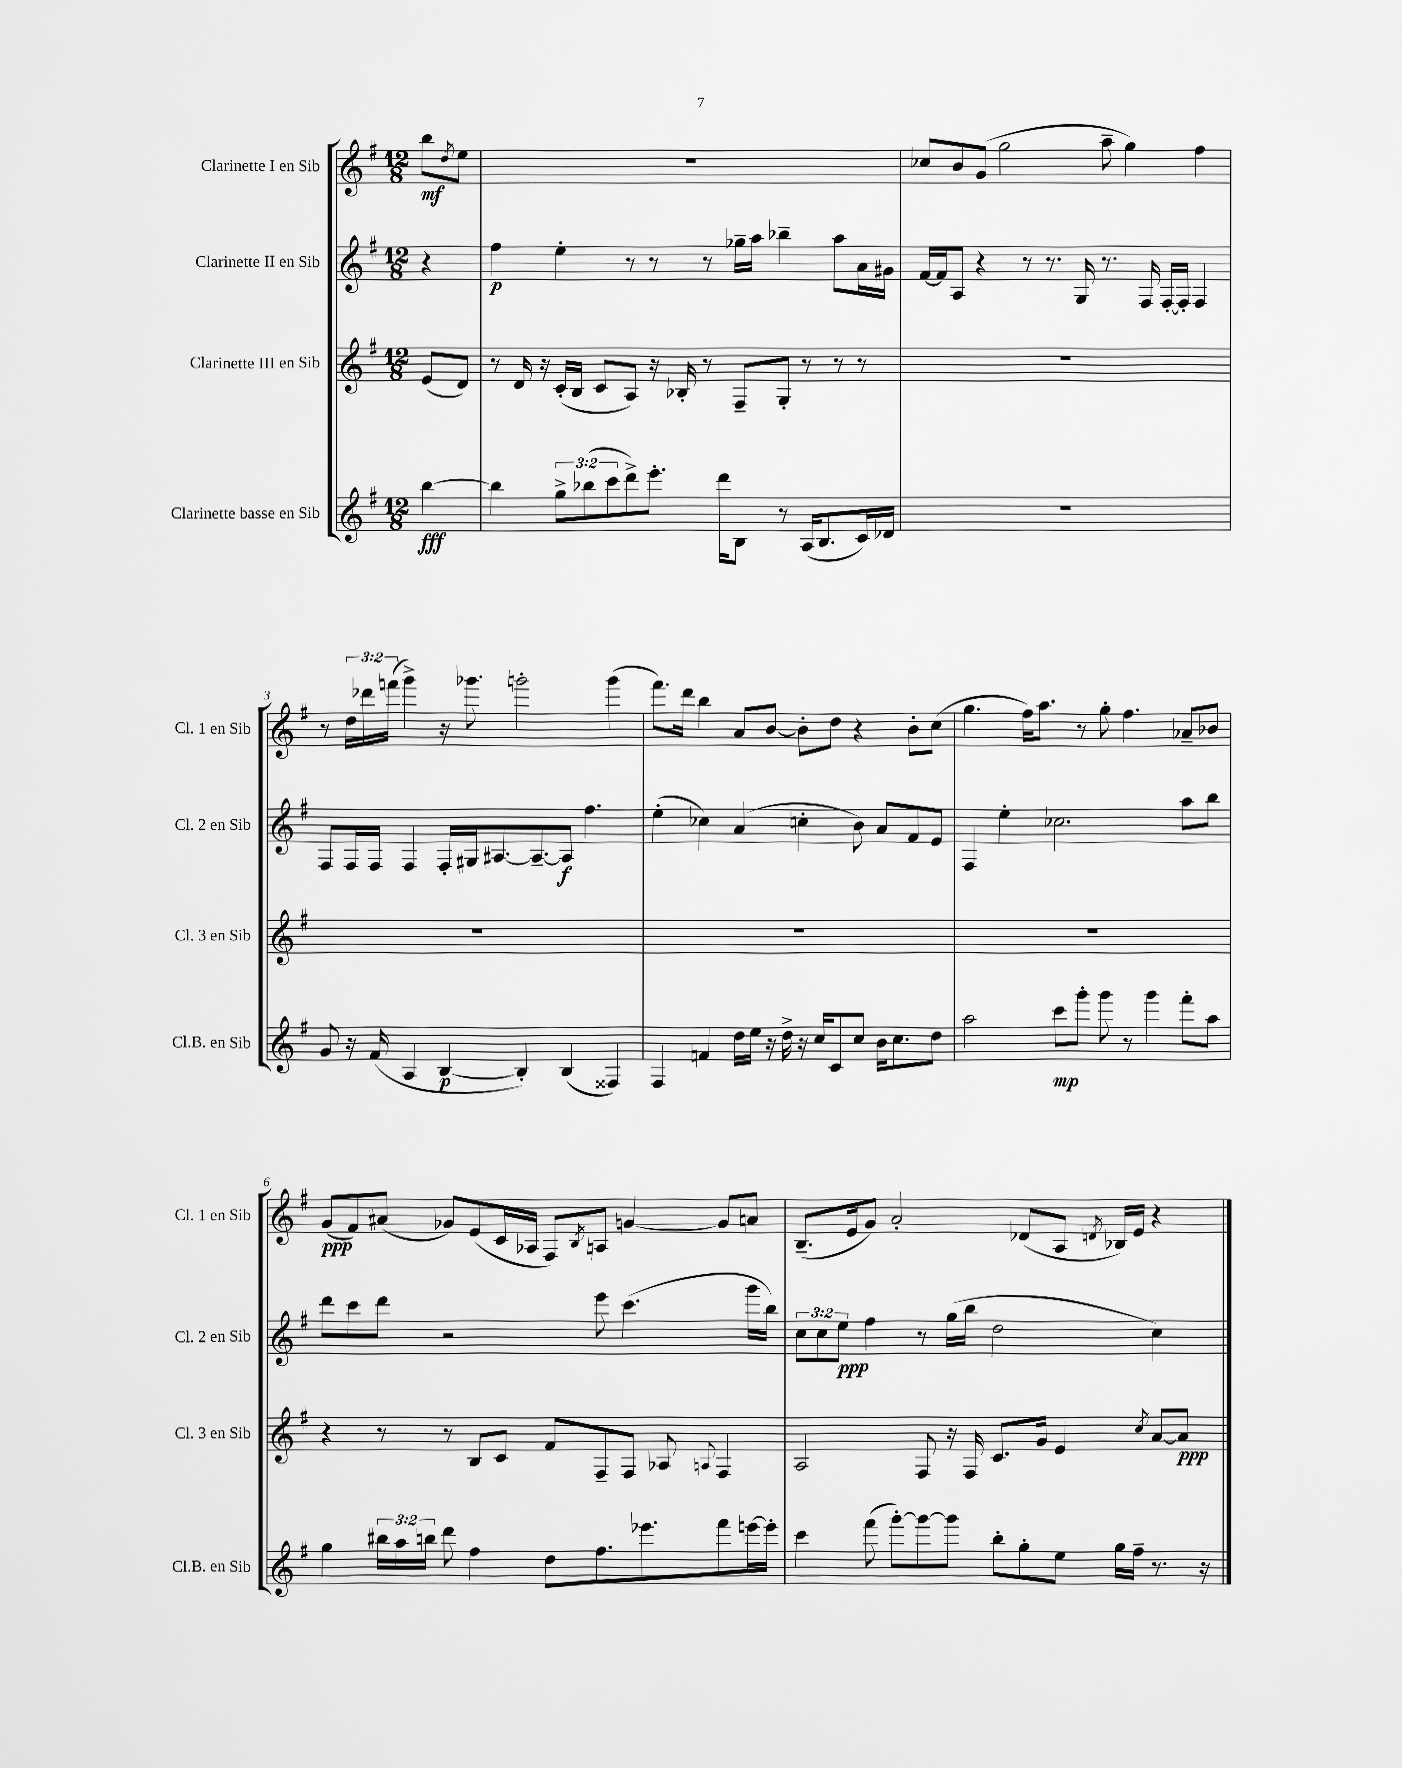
<<
\new StaffGroup <<
\new Staff = "s0" \with { instrumentName = "Clarinette I en Sib" shortInstrumentName = "Cl. 1 en Sib" } {
    \clef treble \key g \major \numericTimeSignature \time 12/8 \override Staff.TupletNumber.text = #tuplet-number::calc-fraction-text \partial 4
    b''8\mf \acciaccatura { d''8 } e''8 |
    R1. |
    ces''8 b'8 g'8( g''2 a''8-- g''4) fis''4 |
    r8 \tuplet 3/2 { d''16 des'''16 f'''16( } g'''4->) r16 ges'''8. g'''2-. g'''4( |
    fis'''8.) d'''16 b''4 a'8 b'8~ b'8-. d''8 r4 b'8-. c''8( |
    g''4. fis''16) a''8. r8 g''8-. fis''4. aes'8-- bes'8 |
    g'8\ppp( fis'8) ais'8( ges'8) e'8( c'16 aes16 fis8) \acciaccatura { b8 } a8 g'4~ g'8 a'8 |
    b8.--( e'16 g'8) a'2-. des'8( a8 \acciaccatura { d'8 } bes16) e'16 r4 \bar "|." |
}
\new Staff = "s1" \with { instrumentName = "Clarinette II en Sib" shortInstrumentName = "Cl. 2 en Sib" } {
    \clef treble \key g \major \numericTimeSignature \time 12/8 \override Staff.TupletNumber.text = #tuplet-number::calc-fraction-text \partial 4
    r4 |
    fis''4\p e''4-. r8 r8 r8 ges''16-- a''16 bes''4-- a''8 a'16 gis'16 |
    fis'16~ fis'16 a8 r4 r8 r8. g16 r8. fis16 fis16~-. fis16-. fis4 |
    fis8 fis16 fis16 fis4 fis16-. gis16 ais8.~ ais8.~-- ais8\f fis''4. |
    e''4-.( ces''4) a'4( c''4-. b'8) a'8 fis'8 e'8 |
    fis4 e''4-. ces''2. a''8 b''8 |
    d'''8 c'''8 d'''8 r2 e'''8 c'''4.( g'''16 b''16) |
    \tuplet 3/2 { c''8 c''8 e''8\ppp } fis''4 r8 g''16( b''16 d''2 c''4) \bar "|." |
}
\new Staff = "s2" \with { instrumentName = "Clarinette III en Sib" shortInstrumentName = "Cl. 3 en Sib" } {
    \clef treble \key g \major \numericTimeSignature \time 12/8 \partial 4
    e'8( d'8) |
    r8 d'16 r16 c'16-.( b16 c'8 a8) r16 bes16-. r8 fis8-- g8-. r8 r8 r8 |
    R1. |
    R1. |
    R1. |
    R1. |
    r4 r8 r8 b8 c'8 fis'8 fis8-- fis8 aes8 \appoggiatura { a8 } fis4 |
    a2 fis8 r16 fis16 c'8. g'16 e'4 \acciaccatura { c''8 } a'8~ a'8\ppp \bar "|." |
}
\new Staff = "s3" \with { instrumentName = "Clarinette basse en Sib" shortInstrumentName = "Cl.B. en Sib" } {
    \clef treble \key g \major \numericTimeSignature \time 12/8 \override Staff.TupletNumber.text = #tuplet-number::calc-fraction-text \partial 4
    b''4~\fff |
    b''4 \tuplet 3/2 { g''8-> bes''8( c'''8 } d'''8->) e'''8.-. d'''16 b8 r8 a16( b8. c'16) des'16 |
    R1. |
    g'8 r16 fis'16( a4 b4~\p b4-.) b4( fisis4) |
    fis4 f'4 d''16 e''16 r16 d''16-> r16 c''16 c'8 c''8 b'16 c''8. d''8 |
    a''2 c'''8\mp g'''8-. g'''8 r8 g'''4 fis'''8-. a''8 |
    g''4 \tuplet 3/2 { bis''16 a''16 b''16 } d'''8 fis''4 d''8 fis''8. ees'''8. fis'''8 e'''16~ e'''16-. |
    c'''4 fis'''8( g'''8~-.) g'''8~ g'''8 b''8-. g''8-. e''8 g''16 fis''16-- r8. r16 \bar "|." |
}
>>
>>
